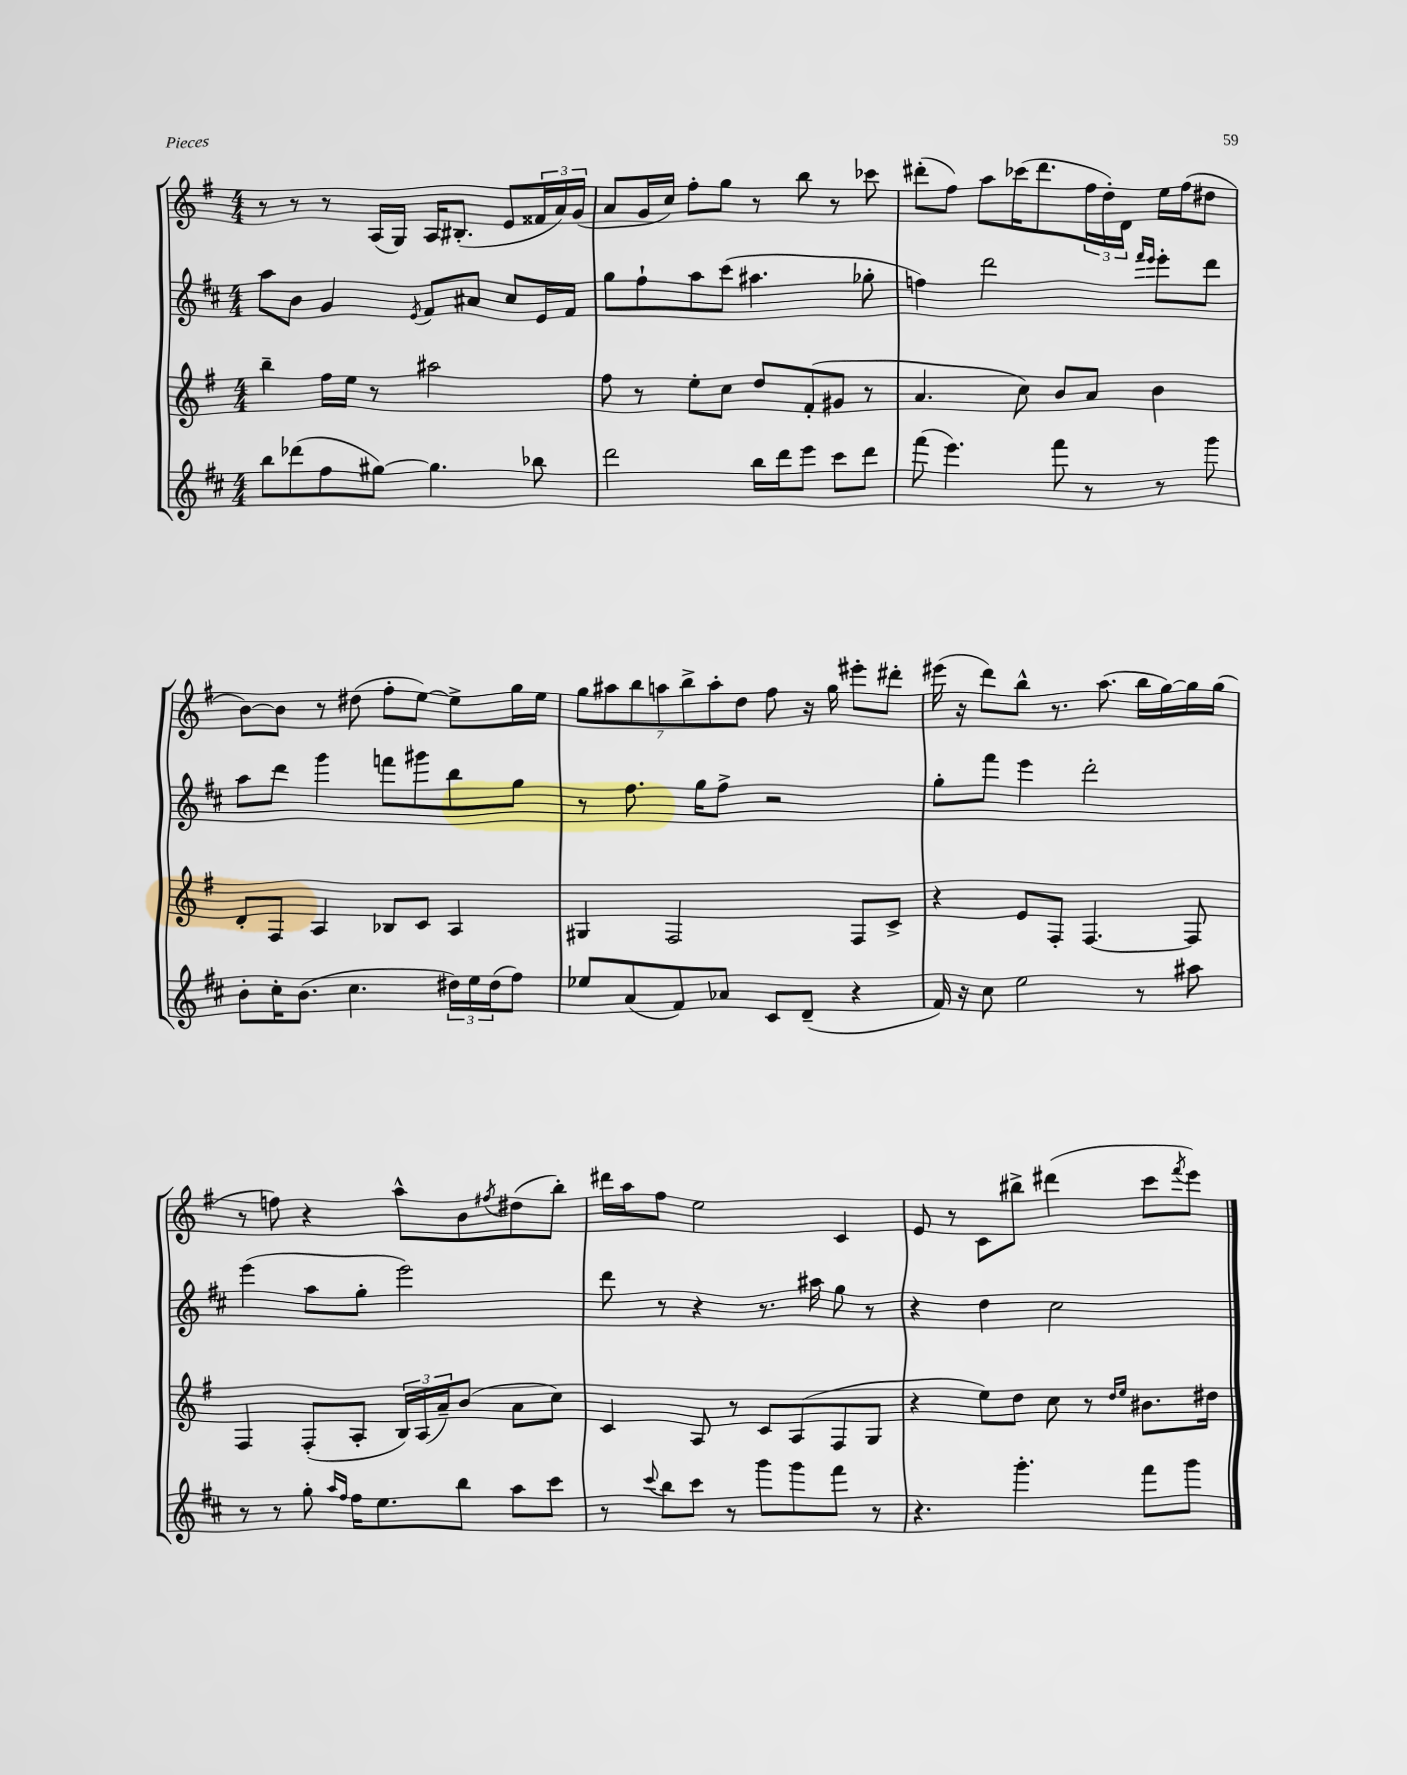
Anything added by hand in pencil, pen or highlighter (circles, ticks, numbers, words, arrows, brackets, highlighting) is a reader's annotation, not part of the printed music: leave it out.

**kern	**kern	**kern	**kern
*staff4	*staff3	*staff2	*staff1
*clefG2	*clefG2	*clefG2	*clefG2
*k[f#c#]	*k[f#]	*k[f#c#]	*k[f#]
*M4/4	*M4/4	*M4/4	*M4/4
8bb	4bb~	8aa	8r
(8ddd-	.	8b	8r
8ff#	16ff#	4g	8r
.	16ee	.	.
[8gg#)	8r	.	(16A
.	.	.	16G)
.	.	8qe	.
4.gg#]	2aa#	8f#	16A
.	.	.	(8.B#'
.	.	8a#	.
.	.	8cc#	8e
8bb-	.	16e	24f##
.	.	.	24a)
.	.	16f#	.
.	.	.	(24g
=	=	=	=
2ddd	8ff#	8gg	8a
.	8r	8ff#`	16g
.	.	.	16cc)
.	8ee'	8aa	8ff#'
.	8cc	(8ccc#	8gg
16bb	8dd	4.aa#	8r
16ddd	.	.	.
8eee	(8f#'	.	8bb
8ccc#	8g#	.	8r
8ddd	8r	8gg-'	8ccc-
=	=	=	=
(8fff#	4.a	4ff)	(8ddd#'
4.eee)	.	.	8ff#)
.	.	2ddd	8aa
.	8cc)	.	(16ccc-
.	.	.	8.ddd#
8fff#	8b	.	.
8r	8a	.	24ff#
.	.	.	24dd')
.	.	.	24d
.	.	16qqfff#	.
.	.	16qqeee	.
8r	4b	8eee'	16ee
.	.	.	(16ff#
8ggg	.	8ddd	8dd#
=	=	=	=
8b'	8d'	8aa	[8b)
16cc#'	8F#	8ddd	8b]
(8.b	.	.	.
.	4A	4ggg	8r
4.cc#	.	.	(8dd#
.	8B-	8fff	8ff#'
.	8c	8ggg#	[8ee)
24dd#)	4A	8bb	8ee^]
24ee	.	.	.
(24dd#	.	.	.
8ff#)	.	8gg	16gg
.	.	.	16ee
=	=	=	=
8ee-	4G#	8r	14gg
.	.	.	14aa#
(8a	.	8.ff#	.
.	.	.	14bb
.	.	.	14aa
8f#)	2F#	.	.
.	.	.	14bb^
.	.	16gg	.
.	.	.	14aa'
8a-	.	8ff#^	.
.	.	.	14dd
8c#	.	2r	8ff#
(8d~	.	.	16r
.	.	.	16gg
4r	8F#	.	8eee#'
.	8c^	.	8ddd#'
=	=	=	=
16f#)	4r	8gg'	(16eee#
16r	.	.	16r
8cc#	.	8fff#	8ddd)
2ee	8e	4eee	8bb^^
.	8F#'	.	8.r
.	[4.F#	2ddd'	.
.	.	.	(8.aa
8r	.	.	16bb
.	.	.	[16gg)
8aa#	8F#]	.	16gg]
.	.	.	(16gg
=	=	=	=
8r	4F#	(4eee	8r
8r	.	.	8ff)
8gg'	(8F#'	8aa	4r
16qqaa	.	.	.
16qqff#	.	.	.
16ff#	8A'	8gg'	.
8.ee	.	.	.
.	24B)	2eee)	8aa^^
.	(24A	.	.
.	24a~)	.	.
8bb	(8b	.	8b
.	.	.	8qff#
8aa	8a	.	(8dd#
8ccc#	8cc)	.	8bb')
=	=	=	=
8r	4c	8ddd	16ddd#
.	.	.	16aa
8qqccc#	.	.	.
8bb	.	8r	8ff#
8ccc#	8A	4r	2ee
8r	8r	.	.
8ggg	8c	8.r	.
8ggg	(8A	.	.
.	.	16aa#	.
8fff#	8F#	8gg	4c
8r	8G	8r	.
=	=	=	=
4.r	4r	4r	8e
.	.	.	8r
.	8ee)	4dd	8c
4.ggg'	8dd	.	8bb#^
.	8cc	2cc#	(4ddd#
.	8r	.	.
.	16qqdd	.	.
.	16qqee	.	.
8fff#	8.b#	.	8ccc
.	.	.	8qfff#
8ggg	.	.	8eee)
.	16dd#	.	.
==	==	==	==
*-	*-	*-	*-
